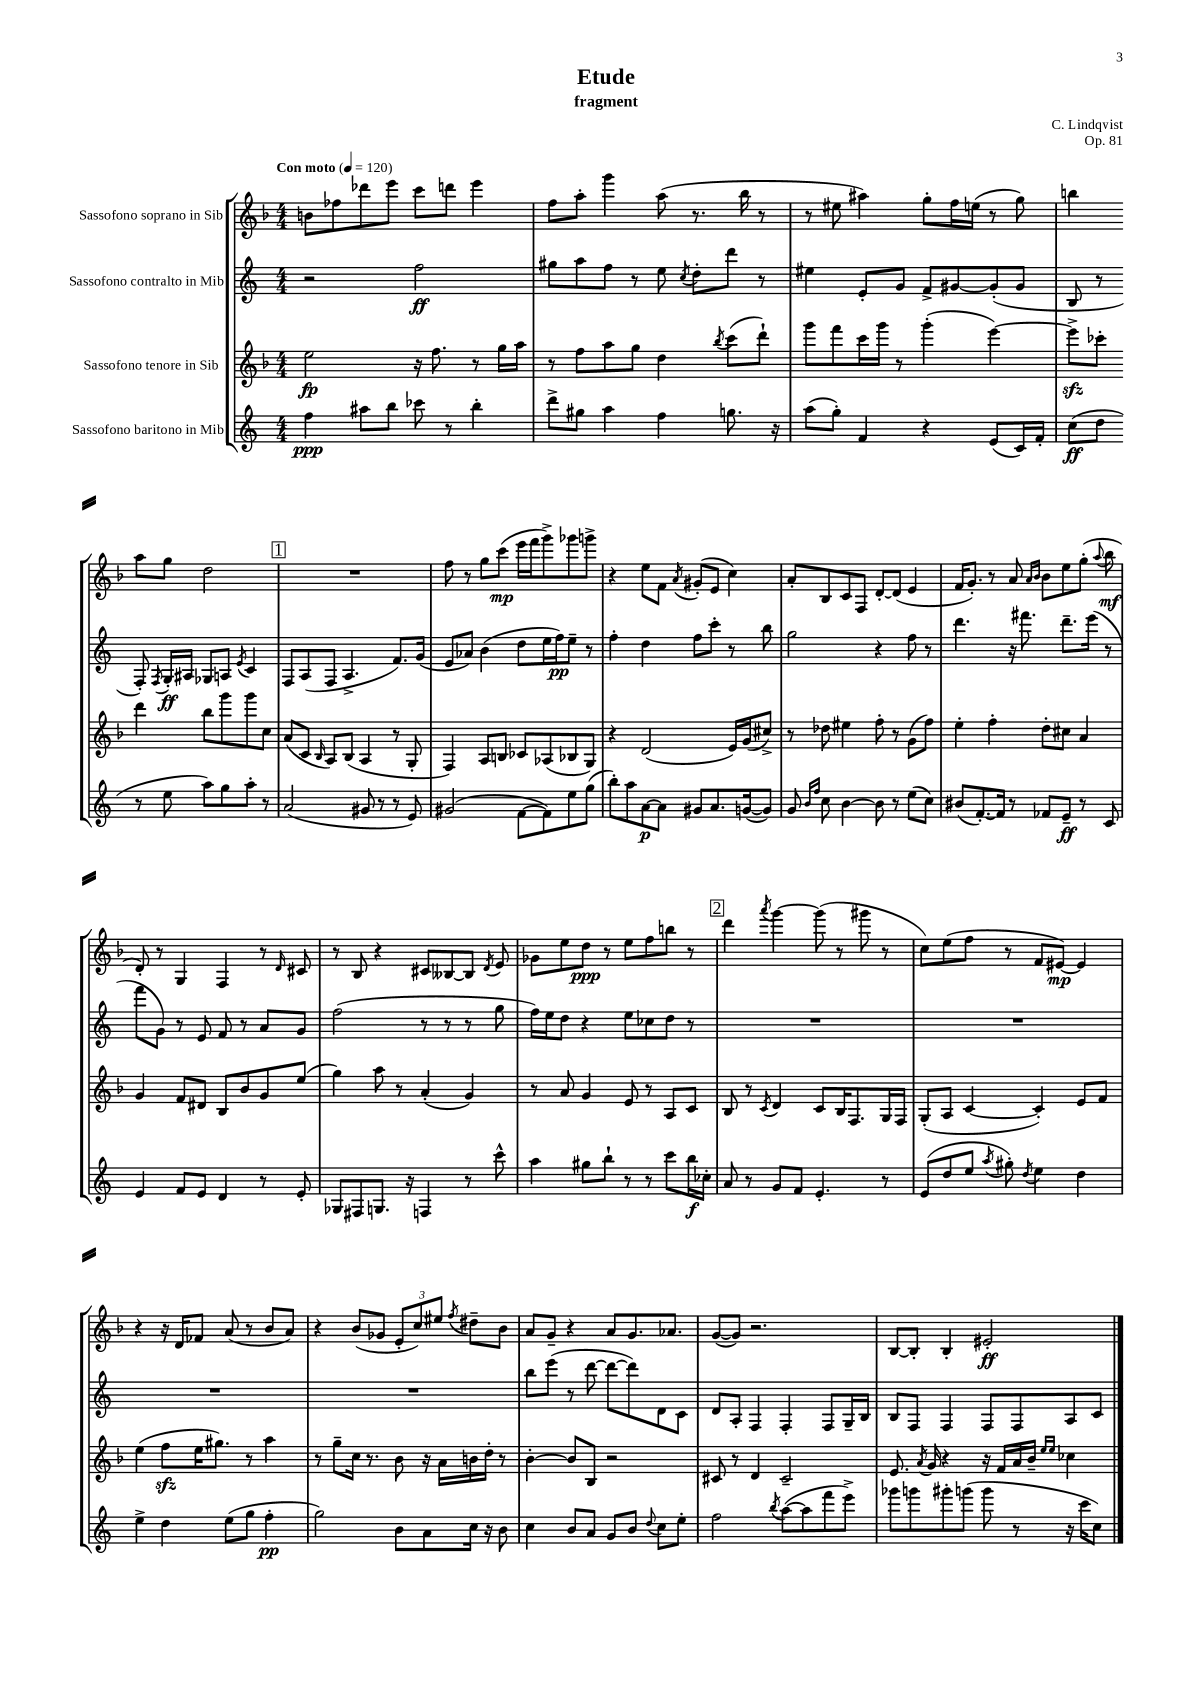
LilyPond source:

\header { title = "Etude" composer = "C. Lindqvist" subtitle = "fragment" opus = "Op. 81" }
<<
\new StaffGroup <<
\new Staff = "s0" \with { instrumentName = "Sassofono soprano in Sib" } {
    \clef treble \key f \major \numericTimeSignature \time 4/4 \tempo "Con moto" 4 = 120
    \autoBeamOff b'8[ fes''8 des'''8 e'''8] c'''8[ d'''8] e'''4 |
    f''8[ a''8]-. g'''4 a''8( r8. bes''16 r8 |
    r8 eis''8 ais''4) g''8[-. f''16 e''16]( r8 g''8) |
    b''4 a''8[ g''8] d''2 |
    \mark \markup { \box "1" } R1 |
    f''8 r8 g''8[ c'''8]\mp( e'''16[ f'''16 g'''8->) ges'''8 g'''8]-> |
    r4 e''8[ f'8] \acciaccatura { a'8 } gis'8[-.( e'8] c''4) |
    a'8[-. bes8 c'8 f8] d'8[~-. d'8]( e'4 |
    f'16[ g'8.]-.) r8 a'8 \grace { a'16[ bes'16] } bes'8[ e''8 g''8]-.( \appoggiatura { a''8 } bes''8\mf |
    d'8-.) r8 g4 f4 r8 \grace { d'16 } cis'8 |
    r8 bes8 r4 cis'8[ beses8~ beses8] \acciaccatura { d'8 } e'8 |
    ges'8[ e''8 d''8]\ppp r8 e''8[ f''8 b''8] r8 |
    \mark \markup { \box "2" } d'''4 \acciaccatura { a'''8 } g'''4~ g'''8( r8 gis'''8 r8 |
    c''8[) e''8( f''8] r8 f'8[ eis'8]~\mp) eis'4 |
    r4 r16 d'16[ fes'8] a'8( r8 bes'8[ a'8]) |
    r4 bes'8[( ges'8] \tuplet 3/2 { e'8[-. c''8) eis''8] } \acciaccatura { f''8 } dis''8[-- bes'8] |
    a'8[ g'8]-- r4 a'8[ g'8. aes'8.] |
    g'8[~( g'8]) r2. |
    bes8[~ bes8]-. bes4-. eis'2-.\ff \bar "|." |
}
\new Staff = "s1" \with { instrumentName = "Sassofono contralto in Mib" } {
    \clef treble \key c \major \numericTimeSignature \time 4/4
    \autoBeamOff r2 f''2\ff |
    gis''8[ a''8 f''8] r8 e''8 \acciaccatura { c''8 } d''8[-. d'''8] r8 |
    eis''4 e'8[-. g'8] f'8[-> gis'8~ gis'8-.( gis'8] |
    b8 r8 f8-.) \acciaccatura { f8 } g16[-.\ff ais16] ges8[ a8] \acciaccatura { e'8 } c'4 |
    \mark \markup { \box "1" } f8[ a8( f8] a4.-> f'8.[) g'16]( |
    e'8[ aes'8]) b'4( d''8[ e''16 f''16\pp) e''8]-- r8 |
    f''4-. d''4 f''8[ c'''8]-. r8 b''8 |
    g''2 r4 f''8 r8 |
    d'''4. r16 fis'''8. d'''8.[-- e'''16]( r8 |
    f'''8[ g'8]) r8 e'8 f'8 r8 a'8[ g'8] |
    f''2( r8 r8 r8 g''8 |
    f''16[) e''16 d''8] r4 e''8[ ces''8 d''8] r8 |
    \mark \markup { \box "2" } R1 |
    R1 |
    R1 |
    R1 |
    b''8[ e'''8]( r8 d'''8~ d'''8[~ d'''8) d'8 c'8] |
    d'8[ a8]-. f4 f4-. f8[ g16-- b16] |
    b8[ f8] f4 f8[ f8 a8 c'8] \bar "|." |
}
\new Staff = "s2" \with { instrumentName = "Sassofono tenore in Sib" } {
    \clef treble \key f \major \numericTimeSignature \time 4/4
    \autoBeamOff e''2\fp r16 f''8. r8 g''16[ a''16] |
    r8 f''8[ a''8 g''8] d''4 \acciaccatura { bes''8 } c'''8[( d'''8]-!) |
    g'''8[ f'''8 c'''16 g'''16] r8 g'''4-.( e'''4~) |
    e'''8[->\sfz ces'''8]-. d'''4 bes''8[ g'''8 g'''8 c''8] |
    \mark \markup { \box "1" } a'8[( c'8] \grace { bes16 } a8[) bes8]( a4 r8 g8-. |
    f4) a8[ b8] ces'8[ aes8( bes8 g8]) |
    r4 d'2( e'16[) g'16( cis''8]->) |
    r8 des''8 eis''4 f''8-. r8 g'8[( f''8]) |
    e''4-. f''4-. d''8[-. cis''8] a'4 |
    g'4 f'8[ dis'8] bes8[ bes'8 g'8 e''8]( |
    g''4) a''8 r8 a'4-.( g'4) |
    r8 a'8 g'4 e'8 r8 a8[ c'8] |
    \mark \markup { \box "2" } bes8 r8 \acciaccatura { c'8 } d'4 c'8[ bes16 f8. g16 f16] |
    g8[-.( a8] c'4~ c'4-.) e'8[ f'8] |
    e''4( f''8[\sfz e''16 gis''8.]) r8 a''4 |
    r8 g''8[-- c''16] r8. bes'8 r16 a'16[ b'16 d''16]-. r8 |
    bes'4~-. bes'8[ bes8] r2 |
    cis'8 r8 d'4 cis'2-- |
    e'8. \acciaccatura { a'8 } g'16 r4 r16 f'16[ a'16 bes'16]-- \grace { e''16[ e''16] } ces''4 \bar "|." |
}
\new Staff = "s3" \with { instrumentName = "Sassofono baritono in Mib" } {
    \clef treble \key c \major \numericTimeSignature \time 4/4
    \autoBeamOff f''4\ppp ais''8[ b''8] ces'''8 r8 b''4-. |
    d'''8[-> gis''8] a''4 f''4 g''8. r16 |
    a''8[( g''8]-.) f'4 r4 e'8[( c'16) f'16]-. |
    c''8[\ff( d''8] r8 e''8 a''8[) g''8 a''8]-. r8 |
    \mark \markup { \box "1" } a'2( gis'8 r8 r8 e'8) |
    gis'2( f'8[~ f'8) e''8 g''8]( |
    b''8[-.) a''8 a'8~\p a'8] gis'8[ a'8. g'16~( g'8]) |
    g'8 \grace { b'16[ f''16] } c''8 b'4~ b'8 r8 e''8[( c''8]) |
    bis'8[( f'8.~-.) f'16] r8 fes'8[ e'8]--\ff r8 c'8 |
    e'4 f'8[ e'8] d'4 r8 e'8-. |
    ges8[ fis8 g8.] r16 f4 r8 c'''8-^ |
    a''4 gis''8[ b''8]-! r8 r8 c'''8[ b''16\f ces''16]-. |
    \mark \markup { \box "2" } a'8 r8 g'8[ f'8] e'4.-. r8 |
    e'8[( d''8 e''8] \acciaccatura { a''8 } gis''8-.) \acciaccatura { d''8 } e''4 d''4 |
    e''4-> d''4 e''8[( g''8] f''4-.\pp |
    g''2) b'8[ a'8 c''16] r16 b'8 |
    c''4 b'8[ a'8] g'8[ b'8] \appoggiatura { d''8 } c''8[ e''8]-. |
    f''2 \acciaccatura { b''8 } a''8[~( a''8 f'''8 e'''8]->) |
    ges'''8[ g'''8 gis'''8-. g'''8]( g'''8 r8 r16 c'''16[ c''8]) \bar "|." |
}
>>
>>
\layout { \context { \Score \remove "Bar_number_engraver" } }
